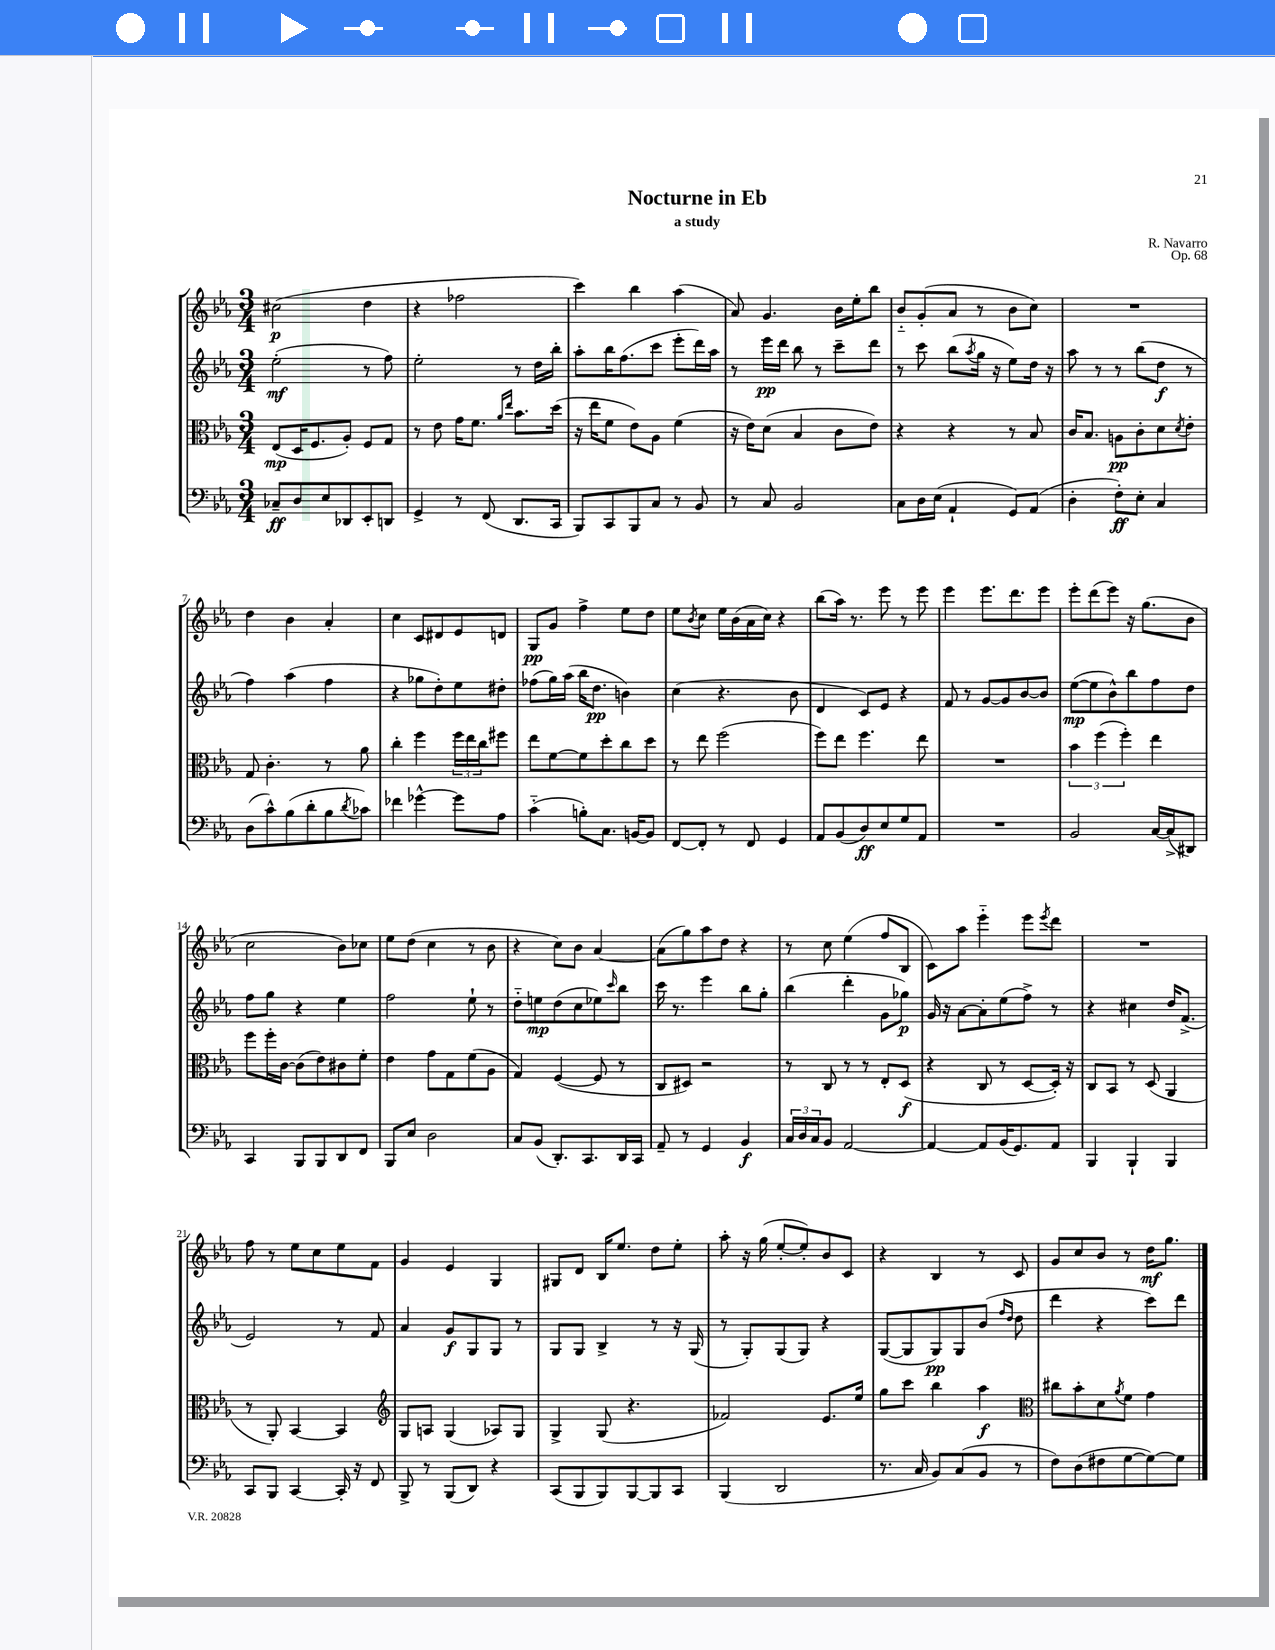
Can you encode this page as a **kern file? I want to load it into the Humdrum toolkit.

**kern	**kern	**kern	**kern
*staff4	*staff3	*staff2	*staff1
*clefF4	*clefC3	*clefG2	*clefG2
*k[b-e-a-]	*k[b-e-a-]	*k[b-e-a-]	*k[b-e-a-]
*M3/4	*M3/4	*M3/4	*M3/4
8C-~	(8E-	(2ee-'	(2cc#
8D	16D	.	.
.	8.F	.	.
8E-	.	.	.
8DD-	8A-')	.	.
8EE-'	8F	8r	4dd
8DD	8G	8ff)	.
=	=	=	=
4GG^	8r	2ee-'	4r
.	8e-	.	.
8r	16g	.	2ff-
.	8.f	.	.
(8FF	.	.	.
.	16qqa-	.	.
.	16qqee-	.	.
8.DD	8.b-	8r	.
.	.	16dd	.
16CC	(16dd	16bb-'	.
=	=	=	=
8BBB-)	16r	8aa-'	4ccc)
.	16ee-	.	.
8CC	8f	16bb-	.
.	.	(8.ff	.
8BBB-	8e-)	.	4bb-
8C	8A-	8ccc	.
8r	(4f	8eee-'	(4aa-
8BB-	.	16ddd)	.
.	.	16aa-	.
=	=	=	=
8r	16r	8r	8a-)
.	16e-)	.	.
8C	(8d	16eee-	4.g
.	.	16ddd	.
2BB-	4B-	8bb-	.
.	.	8r	.
.	8c	8ccc~	16b-
.	.	.	16ee-'
.	8e-)	8ddd	8bb-
=	=	=	=
8C	4r	8r	8b-'~
16D	.	8ccc	(8g'
(16E-	.	.	.
4AA-`	4r	(8bb-	8a-
.	.	8qaa-	.
.	.	16gg	8r
.	.	16r	.
8GG)	8r	8ee-)	8b-
(8AA-	8B-	16dd	8cc)
.	.	16r	.
=	=	=	=
4D'	16c	8aa-	2.r
.	8.B-	.	.
.	.	8r	.
8F')	8A	8r	.
8E-'	8c'	(8bb-	.
4C	8d	8dd	.
.	8qd	.	.
.	8e-'	8r	.
=	=	=	=
(8D	8G	4ff)	4dd
8c^^)	4.c'	.	.
(8B-	.	(4aa-	4b-
8d'	.	.	.
8B-	8r	4ff	4a-'
8qd	.	.	.
8c-)	8a-	.	.
=	=	=	=
4f-	4cc'	4r	4cc
[4g-^^	4ff	8gg-	8c
.	.	8dd')	8d#
8g-]	24ff	8ee-	8e-
.	24ee-	.	.
.	24cc	.	.
8A-	8ff#	8dd#'	8d
=	=	=	=
(4c'~	8ee-	(8ff-	8G
.	[8f	16gg)	8g
.	.	(16aa-	.
8B')	8f]	16bb-	4ff^
.	.	8.dd	.
8.C	8dd'	.	.
.	8cc	4b)	8ee-
[16BB	.	.	.
8BB]	8dd	.	8dd
=	=	=	=
[8FF	8r	(4cc	8ee-
.	.	.	8qb-
8FF']	8ee-	.	8cc
8r	(2ff	4.r	16ee-
.	.	.	(16b-
8FF	.	.	16a-
.	.	.	16cc)
4GG	.	.	4r
.	.	8b-	.
=	=	=	=
8AA-	8ff)	4d	(8bb-
(8BB-	8ee-	.	16aa-)
.	.	.	8.r
8D)	4.ff	8c)	.
8E-	.	8e-	8eee-
8G	.	4r	8r
8AA-	8ee-	.	8eee-
=	=	=	=
2.r	2.r	8f	4eee-
.	.	8r	.
.	.	[8g	8.eee-
.	.	8g]	.
.	.	.	8.ddd
.	.	[8b-	.
.	.	8b-]	8eee-
=	=	=	=
2BB-	6b-	([8ee-	8eee-'
.	.	8ee-]	(8ddd
.	(6ff	.	.
.	.	8b-^^)	8eee-)
.	6ff')	.	.
.	.	8bb-	16r
.	.	.	(8.gg
[16C	4ee-	8ff	.
(16C^]	.	.	.
8DD#)	.	8dd	8b-
=	=	=	=
4CC	8ff	8ff	2cc
.	16ff'	8gg	.
.	[16c	.	.
8BBB-	(8c]	4r	.
8BBB-	8e-)	.	.
8DD	8c#	4ee-	8b-)
8FF	8f'	.	8cc-
=	=	=	=
8BBB-	4e-	2ff	8ee-
8E-	.	.	(8dd
2D	8g	.	4cc
.	8G	.	.
.	(8f	8ee-`	8r
.	8A-	8r	8b-
=	=	=	=
8C	4G)	8dd'~	4r
(8BB-	.	8ee	.
8.DD')	([4F	(8dd	8cc)
.	.	8cc	8b-
8.CC	.	.	.
.	8F]	8ee-)	[4a-
.	.	16qqccc	.
16DD	8r	8bb-	.
16CC	.	.	.
=	=	=	=
8AA-~	8C	16ccc	(8a-]
.	.	8.r	.
8r	8D#)	.	8gg)
4GG	2r	4eee-	8aa-
.	.	.	8dd
4BB-	.	8bb-	4r
.	.	8gg'	.
=	=	=	=
24C	8r	(4bb-	8r
24D	.	.	.
24C	.	.	.
8BB-	8C	.	8cc
[2AA-	8r	4ddd'	(4ee-
.	8r	.	.
.	8E-'	8g	8ff
.	(8D	8gg-)	8B-
=	=	=	=
4AA-_	4r	16g	8c)
.	.	16r	.
.	.	[8a-	8aa-
8AA-]	8C	8a-']	4eee-'~
(16BB-	8r	(8ee-	.
8.GG)	.	.	.
.	[8D	8ff^)	8eee-
.	.	.	8qeee-
8AA-	16D'])	8r	8ddd
.	16r	.	.
=	=	=	=
4BBB-	8C	4r	2.r
.	8BB-	.	.
4BBB-`	8r	4cc#	.
.	(8D	.	.
4BBB-	4AA-	16dd	.
.	.	(8.f^	.
=	=	=	=
8CC	8r	2e-)	8ff
8BBB-	8AA-')	.	8r
[4CC	[4BB-	.	8ee-
.	.	.	8cc
16CC']	4BB-]	8r	8ee-
16r	.	.	.
8FF	.	8f	8f
=	=	=	=
*	*clefG2	*	*
8BBB-^	8G	4a-	4g
8r	8A	.	.
(8BBB-	(4G	8g	4e-
8DD)	.	8G	.
4r	8A-)	8G	4G
.	8G	8r	.
=	=	=	=
(8CC	4G^	8G	8G#
8BBB-	.	8G	8d
8BBB-)	(8G	4B-^	16B-
.	.	.	8.ee-
[8BBB-	4.r	.	.
8BBB-]	.	8r	8dd
8CC	.	16r	8ee-'
.	.	(16G	.
=	=	=	=
(4BBB-	2f-)	8r	8aa-'
.	.	8G')	16r
.	.	.	(16gg
2DD	.	(8G	[8ee-'
.	.	8G)	8ee-'])
.	8.e-	4r	8b-
.	.	.	8c
.	16ee-	.	.
=	=	=	=
8.r	8gg	([8G	4r
.	8ccc	8G]	.
16C	.	.	.
8BB-)	4bb-	8G)	4B-
(8C	.	8G	.
8BB-	4aa-	(8b-	8r
.	.	16qqff	.
.	.	16qqdd	.
8r	.	8dd	8c
=	=	=	=
*	*clefC3	*	*
8F)	8cc#	4ddd	8g
(8D	8b-'	.	8cc
8F#	8d	4r	8b-
.	8qa-	.	.
[8G	8f	.	8r
8G_)	4g	8ccc)	16dd
.	.	.	8.gg
8G]	.	8ddd	.
==	==	==	==
*-	*-	*-	*-
